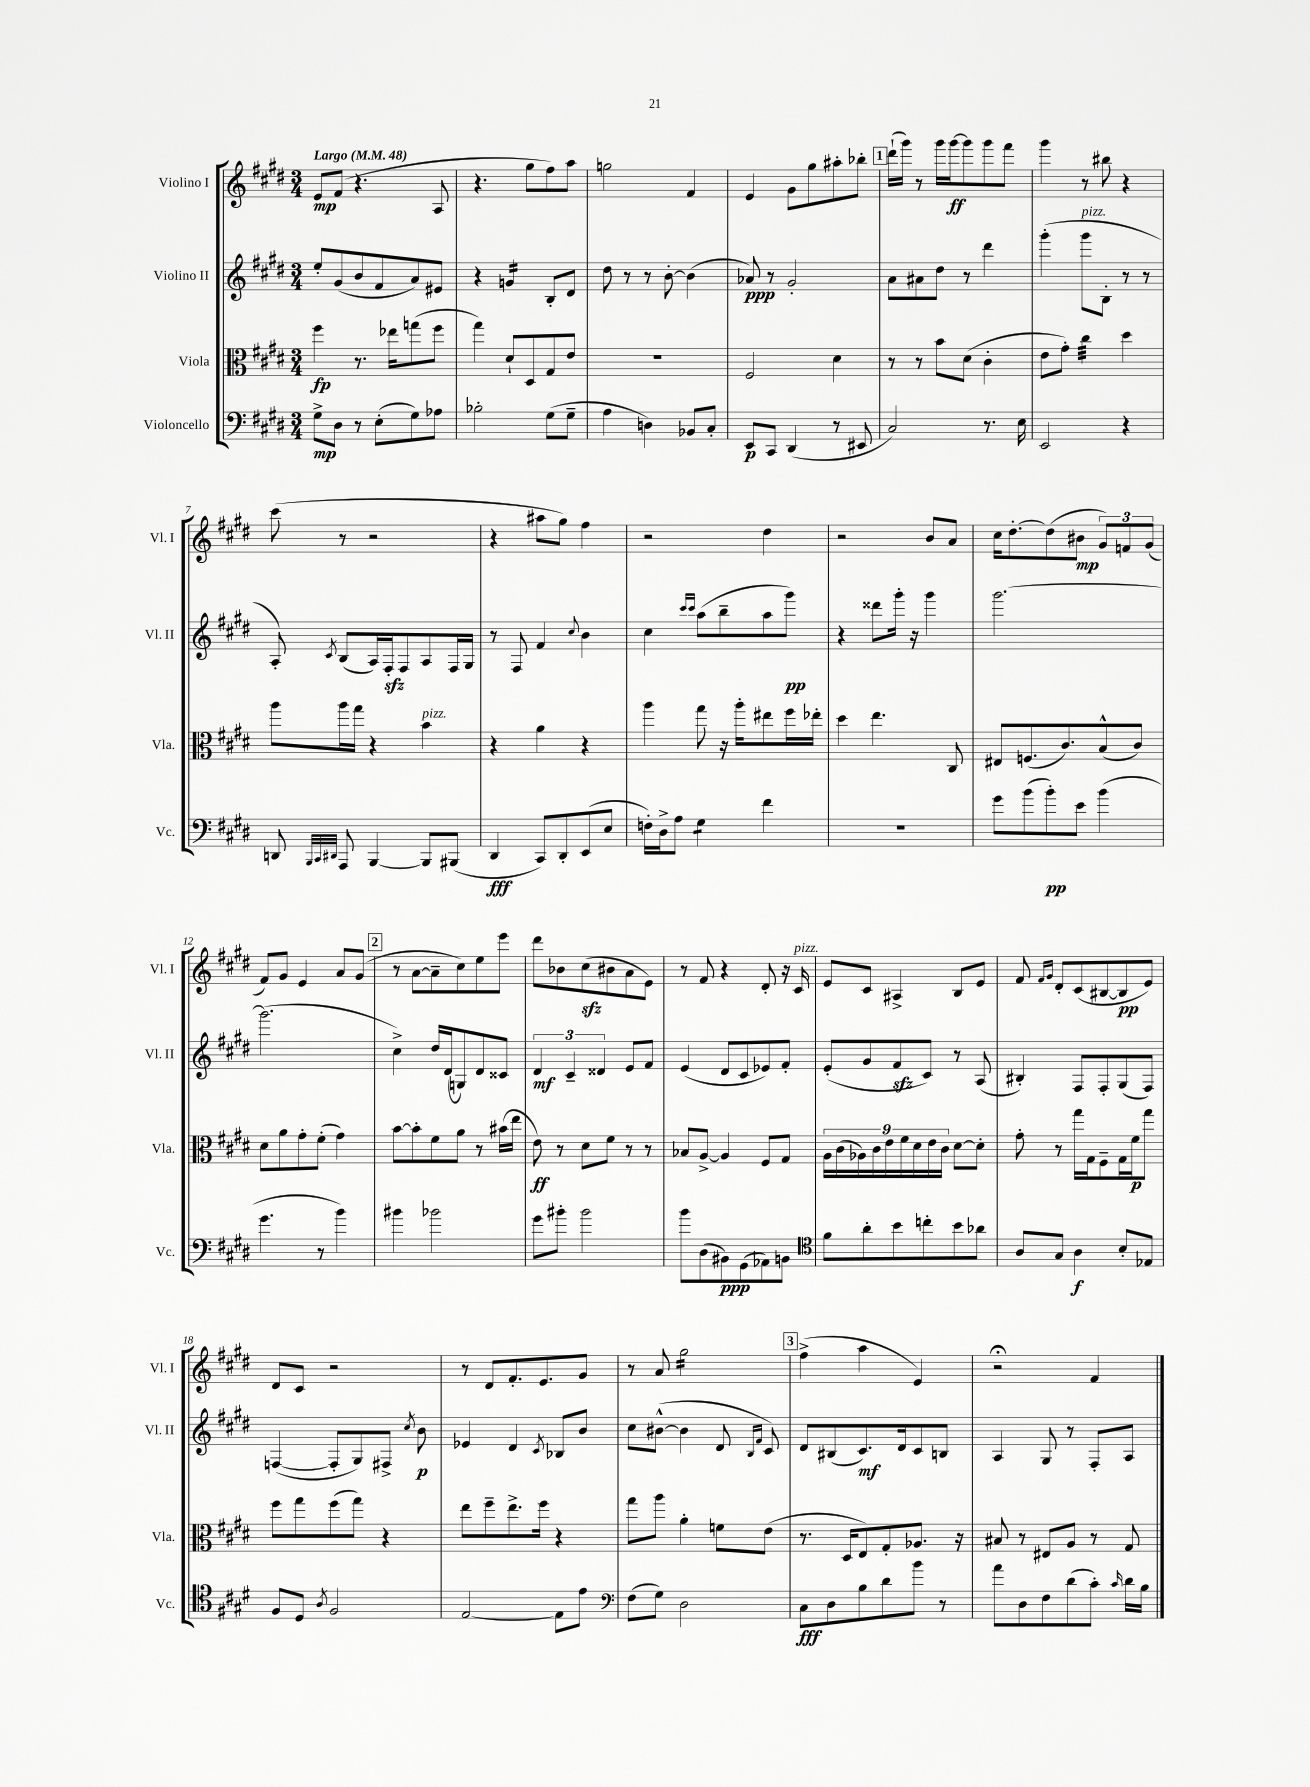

**kern	**kern	**kern	**kern
*staff4	*staff3	*staff2	*staff1
*clefF4	*clefC3	*clefG2	*clefG2
*k[f#c#g#d#]	*k[f#c#g#d#]	*k[f#c#g#d#]	*k[f#c#g#d#]
*M3/4	*M3/4	*M3/4	*M3/4
*MM48	*MM48	*MM48	*MM48
8G#^\L	4ff#\	8ee'/L	8e/L
8D#\J	.	(8g#/	(8f#/J
8r	8.r	8b/	4.r
(8E'\L	.	8f#/	.
.	16ee-\LK	.	.
8G#\)	(8gg\	8a/)	.
8A-\J	8ff#\J	8e#/J	8A/
=	=	=	=
2B-'\	4gg#\)	4r	4.r
.	8d#`/L	4g/	.
.	8D#/	.	8gg#\L
(8G#\L	8G#/	8B'/L	8ff#\)
8G#~\J	8e/J	8d#/J	8aa\J
=	=	=	=
4A\	2.r	8dd#\	2gg\
.	.	8r	.
4D\)	.	8r	.
.	.	[8b'\	.
8BB-/L	.	(4b\]	4f#/
8C#'/J	.	.	.
=	=	=	=
8EE/L	2F#/	8a-/)	4e/
8CC#/J	.	8r	.
(4DD#/	.	2g#'/	8g#\L
.	.	.	8gg#\
8r	4d#\	.	8aa#'\
8EE#/	.	.	8bb-'\J
=	=	=	=
2C#/)	8r	8a\L	(16ddd#`\LL
.	.	.	16ggg#\JJ)
.	8r	8a#\	8r
.	8b\L	8dd#\J	16ggg#\LL
.	.	.	[16ggg#\J
.	(8d#\J	8r	8ggg#\]
8.r	4c#'\	4ddd#\	8ggg#\
.	.	.	8fff#\J
16E\	.	.	.
=	=	=	=
2EE/	8e\L	(4ggg#'\	4ggg#\
.	8g#'\J)	.	.
.	4cc#\	8ggg#\L	8r
.	.	8B'\J	8bb#\
4r	4dd#\	8r	4r
.	.	8r	.
=	=	=	=
8DD/	8aa\L	8A'/)	(8ccc#\
32qqBBB/LLL	.	.	.
32qqCC#/	.	.	.
32qqDD#/JJJ	.	8qc#/	.
8AAA/	16aa\L	(8B/L	8r
.	16gg#\JJ	.	.
[4BBB/	4r	16A/L)	2r
.	.	16F#'/J	.
.	.	8F#/	.
8BBB/]L	4b\	8A/	.
(8BBB#/J	.	16F#/L	.
.	.	16G#/JJ	.
=	=	=	=
4DD#/	4r	8r	4r
.	.	8F#/	.
8CC#/L)	4a\	4f#/	8aa#\L
8DD#'/	.	.	8gg#\J)
.	.	8qqcc#/	.
(8EE/	4r	4b\	4ff#\
8E/J	.	.	.
=	=	=	=
16F'\LL)	4aa\	4cc#\	2r
16D#^\J	.	.	.
8A\J	.	.	.
.	.	16qqccc#/LL	.
.	.	16qqccc#/JJ	.
4G#\	8gg#\	(8aa\L	.
.	16r	8bb~\	.
.	16aa'\LK	.	.
4f#\	8ee#\	8aa\	4dd#\
.	16ff#\L	8ggg#\J)	.
.	16ee-'\JJ	.	.
=	=	=	=
2.r	4dd#\	4r	2r
.	4.ee\	8ddd##\L	.
.	.	16ggg#'\Jk	.
.	.	16r	.
.	.	4ggg#\	8b/L
.	8C#/	.	8a/J
=	=	=	=
8g#\L	8E#/L	[2.ggg#\	16cc#\LK
.	.	.	[8.dd#'\
(8b\	(8.F/	.	.
8b'\)	.	.	(8dd#\]
.	8.c#/)	.	.
8e\J	.	.	8b#\J
(4b\	(8B^^/	.	12g#/L)
.	.	.	12f/
.	8c#/J)	.	.
.	.	.	(12g#/J
=	=	=	=
4.g#\	8d#\L	(2.ggg#\]	8f#/L)
.	8a\	.	8g#/J
.	8g#'\	.	4e/
8r	(8f#'\J	.	.
4b\)	4g#\)	.	8a/L
.	.	.	(8g#/J
=	=	=	=
4b#\	[8b\L	4cc#^\)	8r
.	8b'\]	.	[8a\L
2b-\	8f#\	16dd#/LL	8a~\]
.	.	(16d#/J	.
.	8a\J	8G/)	8cc#\)
.	8r	8d#/	8ee\
.	(16b#\LL	8c##/J	8eee\J
.	16ee\JJ	.	.
=	=	=	=
8g#\L	8e\)	6d#/	8ddd#\L
8b#'\J	8r	.	8b-\
.	.	6c#~/	.
2b#\	8d#\L	.	(8cc#\
.	.	6d##/	.
.	8f#\J	.	8b#\
.	8r	8e/L	8a\
.	8r	8f#/J	8e\J)
=	=	=	=
8b\L	8B-/L	(4e/	8r
(8D#\	[8A^/J	.	8f#/
8BB#\)	4A/]	8d#/L	4r
(8GG#\	.	8c#/	.
8AA-\)	8F#/L	8e-/)	8d#'/
8BB\J	8G#/J	8f#'/J	16r
.	.	.	16c#/
=	=	=	=
*clefC4	*	*	*
8f#\L	18A\LL	(8e'/L	8e/L
.	(18c#\	.	.
.	18A-\)	.	.
8a'\	.	8g#/	8c#/J
.	18c#\	.	.
.	18e\	.	.
8b\	.	8f#/	4A#^/
.	18f#\	.	.
.	18d#\	.	.
8cc'\	.	8c#/J)	.
.	18e\	.	.
.	18c#\JJ	.	.
8b\	[8d#\L	8r	8B/L
8a-\J	8d#'\]J	(8A/	8e/J
=	=	=	=
8A/L	8g#'\	4B#'/)	8f#/
.	.	.	16qqf#/LL
.	.	.	16qqg#/JJ
8G#/J	8r	.	8d#'/L
4A\	16gg#\LL	8F#/L	(8c#/
.	16G#\J	.	.
.	8F#~\	8F#'/	[8B#/
8B'/L	16G#\L	(8G#/	8B#/]
.	16f#\J	.	.
8E-/J	8gg#\J	8F#/J)	8e/J)
=	=	=	=
8F#/L	8ff#\L	([4F/	8d#/L
8D#/J	8gg#\	.	8c#/J
8qA/	.	.	.
2F#/	(8ff#\	8F'/]L	2r
.	8gg#\J)	8G#/)	.
.	4r	8F#^/J	.
.	.	8qcc#/	.
.	.	8b\	.
=	=	=	=
[2E/	8ee\L	4e-/	8r
.	8ff#~\	.	8d#/L
.	8.ee^\	4d#/	8.f#'/
.	16ff#\Jk	.	8.e/
.	.	8qc#/	.
8E\]L	4r	8B-/L	.
8e\J	.	8b/J	8g#/J
=	=	=	=
*clefF4	*	*	*
(8F#\L	8gg#\L	8cc#\L	8r
8G#\J)	8aa\J	([8b#^^\J	8a/
2D#\	4a'\	4b#\]	2gg#\
.	8f\L	8d#/	.
.	.	16qqB/LL	.
.	.	16qqf#/JJ	.
.	(8e\J	8c#/)	.
=	=	=	=
8C#\L	8.r	8d#/L	(4ff#^\
8D#\	.	(8B#/	.
.	16D#/LK	.	.
8B\	8E/)	8.c#/)	4aa\
8d#\	8G#'/	.	.
.	.	16d#/k	.
8b\J	8.A-/J	8c#/	4e/)
8r	.	8B/J	.
.	16r	.	.
=	=	=	=
8a\L	8B#/	4A/	2r;
8D#\	8r	.	.
8F#\	8E#/L	8G#/	.
(8d#\	8A/J	8r	.
8c#'\J)	8r	8F#'/L	4f#/
16qqc#/	.	.	.
16d#\LL	8G#/	8A/J	.
16B\JJ	.	.	.
==	==	==	==
*-	*-	*-	*-
